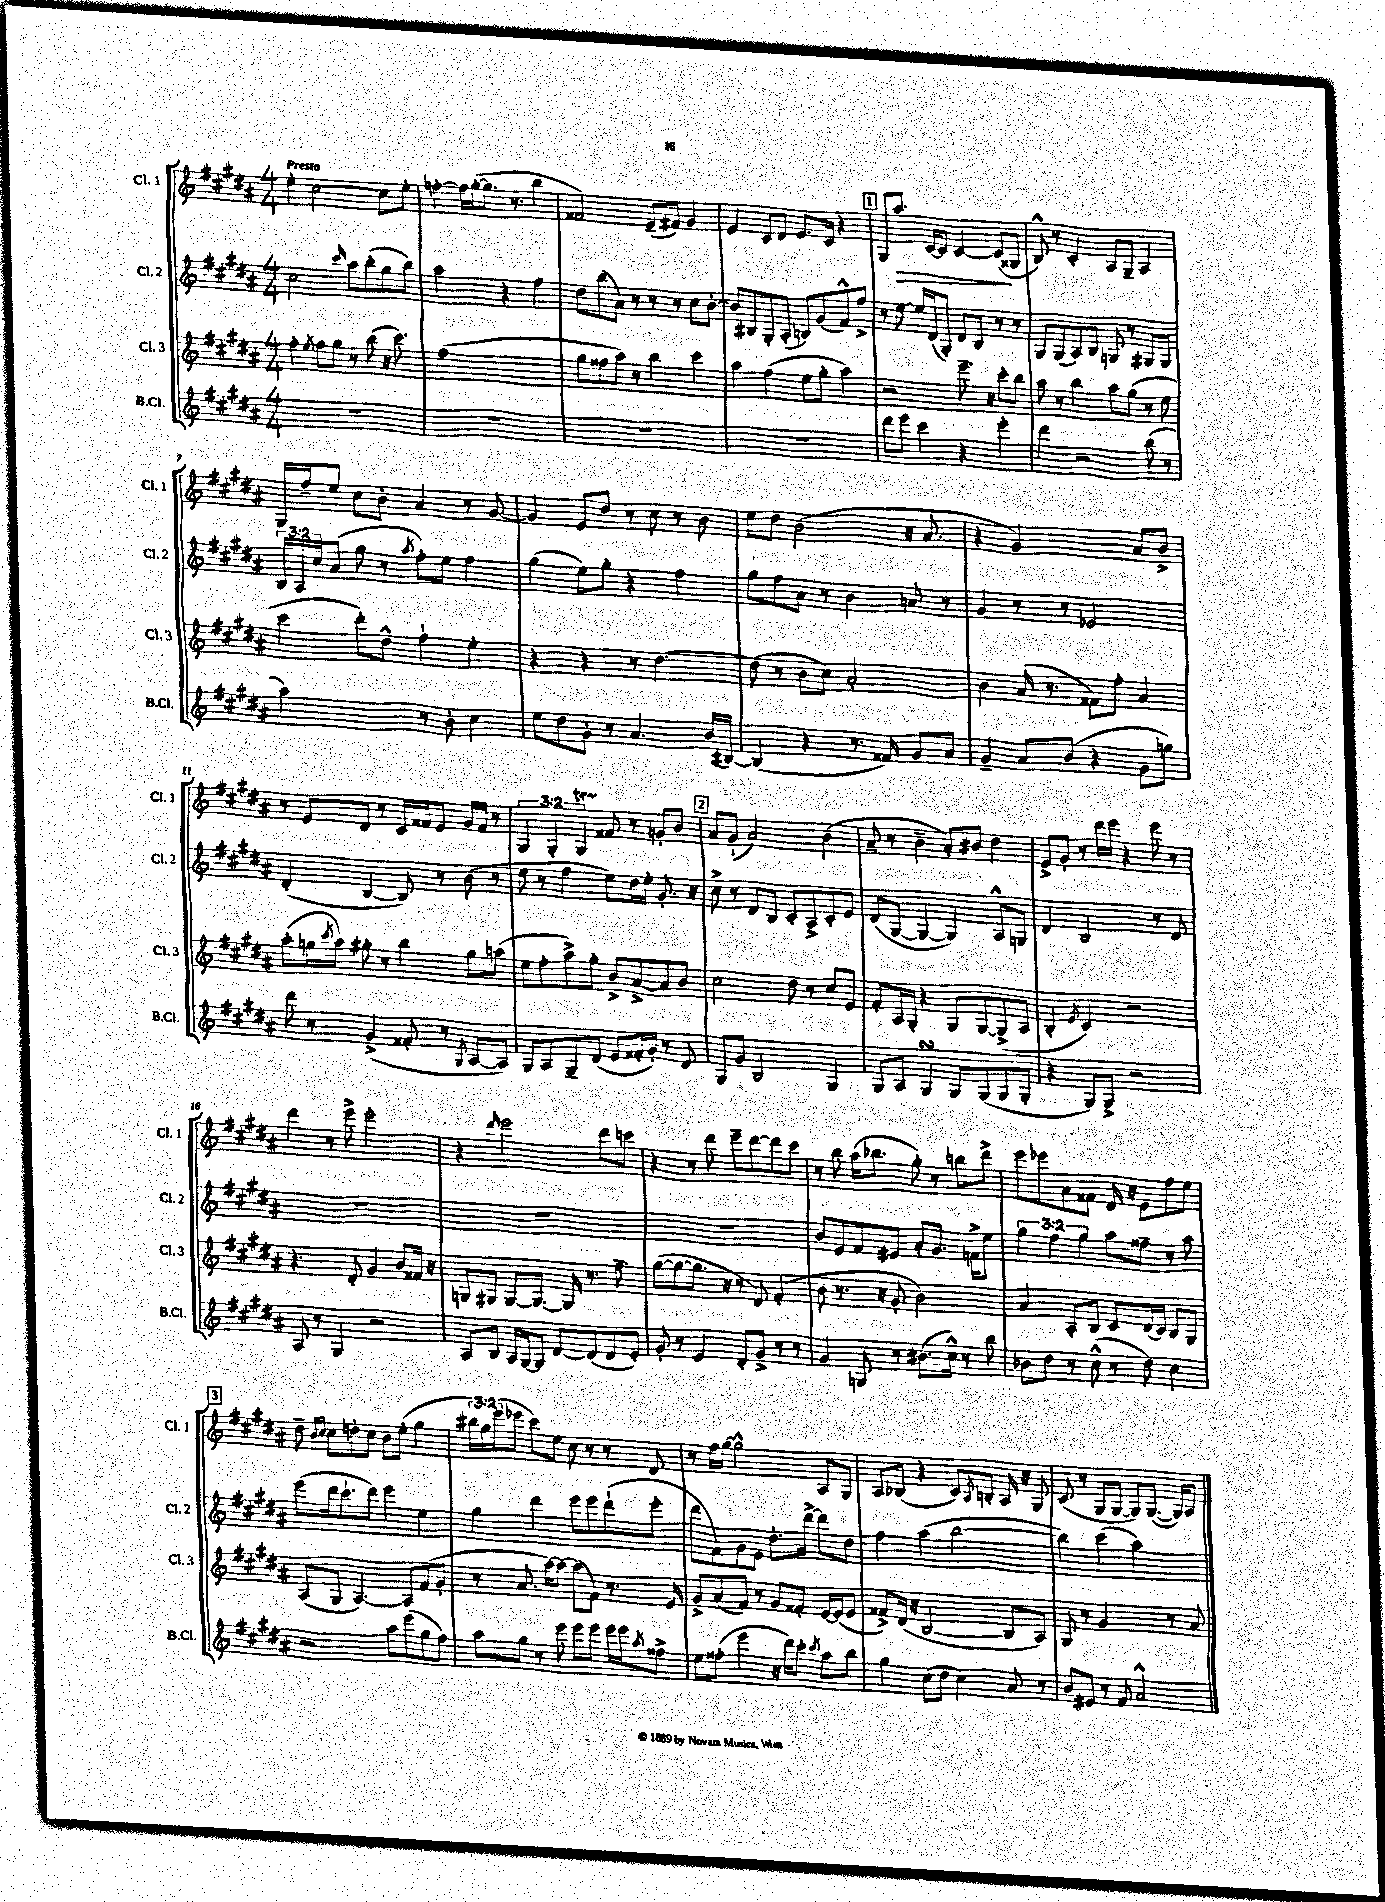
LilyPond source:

<<
\new StaffGroup <<
\new Staff = "s0" \with { instrumentName = "Cl. 1" shortInstrumentName = "Cl. 1" } {
    \clef treble \key b \major \numericTimeSignature \time 4/4 \override Staff.TupletNumber.text = #tuplet-number::calc-fraction-text \tempo "Presto"
    e''4-. cis''2~ cis''8 e''8-. |
    f''4~-. f''16 gis''16~-.( gis''8. r8. b''4 |
    fisis'2) e'8--( fis'8) gis'4 |
    e'4 cis'8 dis'8 e'8. cis'16 r4 |
    \mark \markup { \box "1" } gis8 ais''8.\> cis'16~ cis'8 cis'4~ cis'8\!( gisis8 |
    b8-^) r8 cis'4-. ais8 gis8-- ais4 |
    gis16 fis''16-- e''8 cis''8 b'8-. ais'4 r8 gis'8~ |
    gis'4 e'8 dis''8 r8 cis''8 r8 b'8 |
    e''8 dis''8 b'2( r16 ais'8. |
    r4 gis'2) ais'8 b'8-> |
    r8 e'8 dis'8 r8 cis'16 fisis'16 e'8 gis'16 fisis'16 r8 |
    \tuplet 3/2 { gis4 gis4-. gis4\startTrillSpan } fisis'8\stopTrillSpan r8 g'8-. b'8 |
    \mark \markup { \box "2" } ais'8 gis'8-!( ais'2) b'4( |
    ais'8-- r8 b'4-- ais'8-.) bis'8 dis''4 |
    e'8-> gis'8-. r8 dis'''16 e'''16 r4 e'''8 r8 |
    dis'''4 r8 e'''8-> e'''2-. |
    r4 \grace { dis'''16 } e'''2 dis'''8 c'''8 |
    r4 r8 dis'''8 e'''8-- dis'''8~ dis'''8 cis'''8 |
    r8 b''8 ais''16( bes''8. gis''8-.) r8 b''8 dis'''8-> |
    e'''8 ees'''8 ais'8 fisis'8 dis'16 r16 e'8 fis''8 e''8 |
    \mark \markup { \box "3" } dis''8-- \grace { b'16 cis''16 } cis''8 d''8-. cis''8 b'8 e''8-.( gis''4 |
    \tuplet 3/2 { bis''16) gis''16 e'''16( } ees'''8 cis'''8) e''8 cis''8 r8 r8 dis'8 |
    r8 fis''16 gis''16~ gis''2-^ ais8 gis8 |
    ais8 bes8( r4 cis'8) \acciaccatura { ais8 } b8-. ais16 r16 gis8 |
    cis'8( r8 gis8 gis8~ gis8) gis8.~( gis16) ais8 \bar "|." |
}
\new Staff = "s1" \with { instrumentName = "Cl. 2" shortInstrumentName = "Cl. 2" } {
    \clef treble \key b \major \numericTimeSignature \time 4/4 \override Staff.TupletNumber.text = #tuplet-number::calc-fraction-text
    cis''2 \grace { cis'''16 } ais''8 b''8-.( gis''8 b''8) |
    ais''2 r4 fis''4 |
    dis''8 b''8( ais'8) r8 r8 r8 cis''8 b'8~-. |
    b'8 bis8 gis8-. ais8-.( b8) gis'8( fis'8-^) fis''8-> |
    \mark \markup { \box "1" } r8 e''8~ e''16 dis'16( gis8-.) dis'8 b8 r8 r8 |
    gis8 gis8( ais8) b8 g8 r8 gis8 gis8 |
    \tuplet 3/2 { b16 ais16 cis''16 } ais'8( gis''8 r8 \acciaccatura { ais''8 } fis''8-.) e''8 fis''4 |
    gis''4( e''8) gis''8-. r4 fis''4 |
    gis''8 fis''8 ais'8 r8 b'4 a'8 r8 |
    gis'4 r8 r8 ees'2 |
    dis'4-.( b4~ b8) r8 b'8( r8 |
    e''8 r8 fis''4 e''8) dis''16 e''16-. gis'8.-. r16 |
    \mark \markup { \box "2" } cis''8-> r8 dis'8 b8 cis'8-. ais8-> cis'8-. e'8 |
    dis'8( gis8~ gis4~ gis4) ais8-^ g8 |
    dis'4 b2 r8 dis'8 |
    R1 |
    R1 |
    R1 |
    b'8 e'8 fis'8 eis'8 ais'8-. gis'8. f'16-> e''8 |
    \tuplet 3/2 { gis''4 fis''4 gis''4 } ais''8 fisis''8-- r8 ais''8 |
    \mark \markup { \box "3" } e'''8( dis'''16 cis'''8.-! dis'''8) e'''4 e''4 |
    gis''4 dis'''4 e'''8 e'''8 dis'''8-!( e'''8-. |
    dis'''8 fis'8) gis'8 e'8 dis''8.-. dis'''16~-> dis'''8 dis''8 |
    fis''4 ais''4( b''2~ |
    b''4) cis'''4( ais''2) \bar "|." |
}
\new Staff = "s2" \with { instrumentName = "Cl. 3" shortInstrumentName = "Cl. 3" } {
    \clef treble \key b \major \numericTimeSignature \time 4/4
    fis''4-. \acciaccatura { e''8 } fis''8 gis''8 r8 b''8( r16 cis'''8.) |
    fis''1( |
    gis''8 fisis''8 ais''8) r8 b''4 cis'''4 |
    ais''4 fis''4( e''8 gis''8-. ais''4) |
    \mark \markup { \box "1" } r2 e'''8.-- r16 cis'''8-. b''8 |
    ais''8 r8 b''4 ais''8 gis''8( r8 e''8 |
    cis'''4 dis'''8-.) dis''8-^ fis''4-! e''4-. |
    r4 r4 r8 dis''4.~ |
    dis''8( r8 b'8 cis''8) ais'2-. |
    b'4 ais'16( r8. fisis'8) fis''8-. ais'4 |
    ais''8-.( g''16 \acciaccatura { cis'''8 } ais''16) gis''8-. r8 b''4 gis''8 a''8( |
    e''8 fis''8-. ais''8->) gis''8-. b'8-> ais'8~-> ais'8 b'8 |
    \mark \markup { \box "2" } cis''2 dis''8 r8 cis''8 e'8 |
    fis'8-. ais16 gis16-. r4 gis8 gis8~ gis8->( ais8 |
    b4-. \acciaccatura { e'8 } cis'4) r2 |
    r4. dis'8-. gis'4 b'8 fisis'16 r16 |
    g8 gis8 gis8~ gis8.~ gis16 r8. fis''8.-- |
    gis''8~( gis''8~ gis''8. r16 r8 dis'8) fis'4-.( |
    b'8 r8. r16 gis'8-. b'2) |
    ais'4 ais8-. b8 cis'8 dis'16( cis'16) b8 gis8 |
    \mark \markup { \box "3" } ais8( gis8 ais4.~) ais8 fis'8( gis'8-. |
    r8 ais'8. ais''16~) ais''8~ ais''8( fis'8) r8. e'16 |
    gis'8-> ais'8( fis'8) r8 gis'8 fisis'8-. e'16~ e'16( e'8 |
    fisis'8->) dis'16( r16 b2~ b8 ais8) |
    gis8 r8 gis'2 r8 ais'8 \bar "|." |
}
\new Staff = "s3" \with { instrumentName = "B.Cl." shortInstrumentName = "B.Cl." } {
    \clef treble \key b \major \numericTimeSignature \time 4/4
    R1 |
    R1 |
    R1 |
    R1 |
    \mark \markup { \box "1" } dis'''8 e'''8 cis'''4 r4 e'''4-. |
    dis'''4 r2 b''8( r8 |
    ais''2) r8 b'8-. cis''4 |
    e''8 dis''8 gis'8-. r8 ais'4. b'16( bis16~) |
    bis4( r4 r8. fisis'16) gis'8 ais'8 |
    gis'4-- ais'8 b'8( r4 gis'8 g''8) |
    dis'''8 r8 gis'4->( fisis'8-. r8 \acciaccatura { gis8 } ais8~ ais8) |
    gis8 ais8 gis8-- dis'8( e'8 fisis'16-. gis'16-.) r8 dis'8 |
    \mark \markup { \box "2" } gis8 gis'8 b2 gis4 |
    gis8 ais8 gis4\turn gis8 gis8( gis8 gis8-. |
    r4 gis8) gis8-> r2 |
    ais8 r8 gis4 r2 |
    ais8 b8 ais16 gis16~ gis8 dis'8~ dis'8( dis'8 e'8-.) |
    gis'8-. r8 e'4 dis'8-. gis'8-> r8 r8 |
    gis'4 g8 r8 bis'8.( cis''16-^) r8 b''8 |
    bes'8 dis''8 r8 cis''8-^( r8 dis''8) cis''4 |
    \mark \markup { \box "3" } r2 ais''8 e'''8( gis''8 fis''8) |
    ais''8 gis''8 r8 e'''8 e'''8 e'''8 e'''16 e'''16 \acciaccatura { ais''8 } fisis''8-> |
    e''8 fisis''8-.( e'''4 r16 dis'''16) cis'''8-. \acciaccatura { cis'''8 } ais''8 b''8 |
    gis''4 cis''8( dis''8 cis''4) ais'8 r8 |
    b'8 eis'8 r8 fis'8 ais'2-^ \bar "|." |
}
>>
>>
